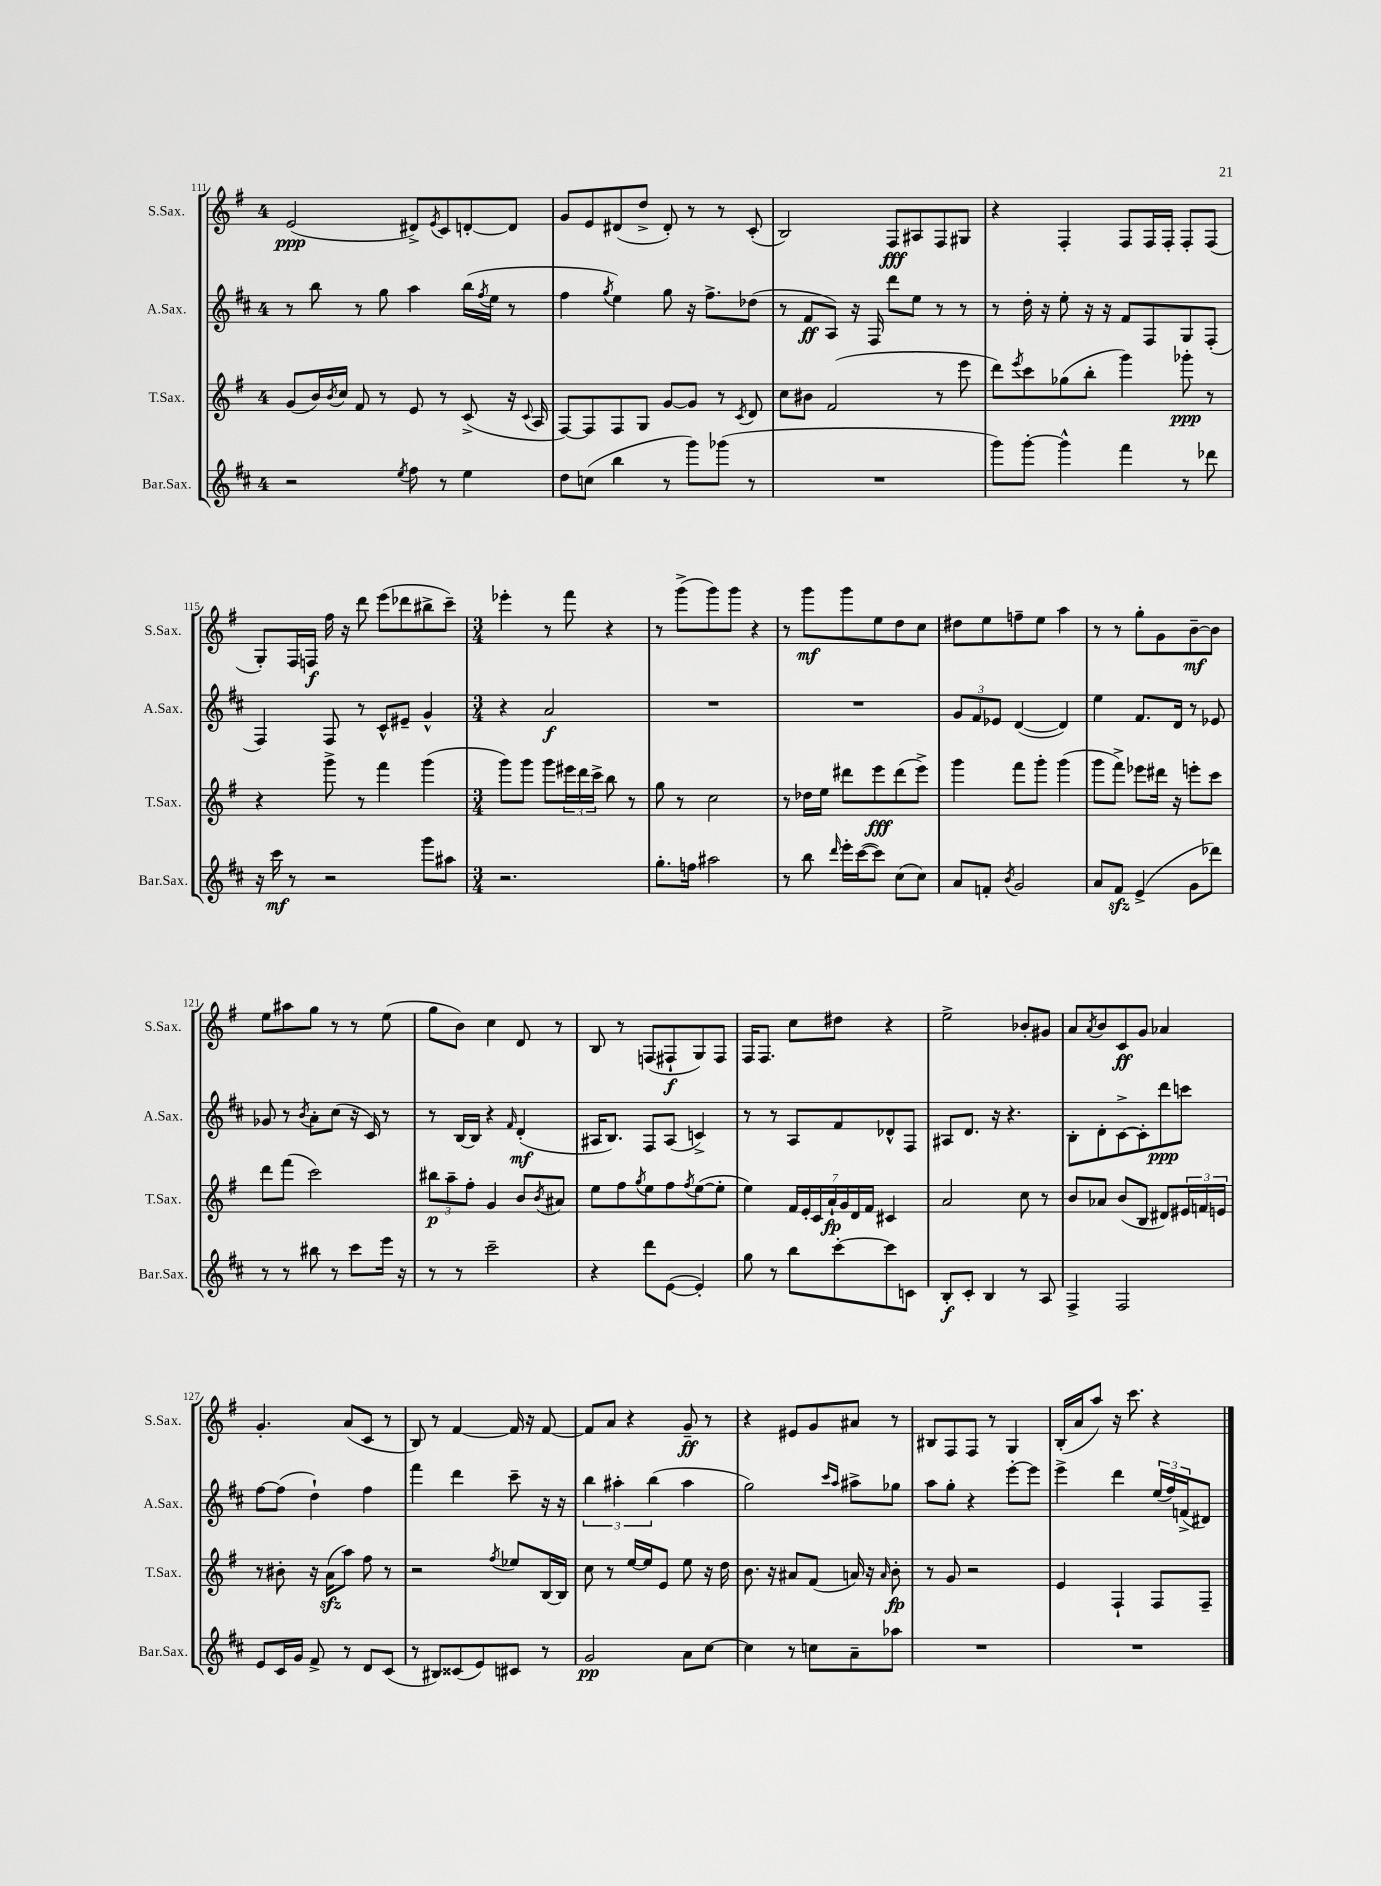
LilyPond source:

<<
\new StaffGroup <<
\new Staff = "s0" \with { instrumentName = "S.Sax." shortInstrumentName = "S.Sax." } {
    \clef treble \key g \major \once \override Staff.TimeSignature.style = #'single-digit \time 4/4
    e'2\ppp( dis'8->) \acciaccatura { e'8 } c'8 d'8~-. d'8 |
    g'8 e'8 dis'8( d''8-> dis'8-.) r8 r8 c'8-.( |
    b2) fis8\fff ais8 fis8 gis8 |
    r4 fis4-. fis8 fis16 fis16-. fis8-. fis8( |
    g8-.) fis16 f16\f fis''16 r16 d'''8 e'''8( des'''8 bis''8-> c'''8--) |
    \numericTimeSignature \time 3/4 ees'''4-. r8 fis'''8 r4 |
    r8 g'''8->( g'''8) g'''8 r4 |
    r8 g'''8\mf g'''8 e''8 d''8 c''8 |
    dis''8 e''8 f''8-- e''8 a''4 |
    r8 r8 g''8-. g'8 b'8~--\mf b'8 |
    e''8 ais''8 g''8 r8 r8 e''8( |
    g''8 b'8) c''4 d'8 r8 |
    b8 r8 f8( fis8-!\f g8) fis8 |
    fis16 fis8. c''8 dis''8 r4 |
    e''2-> bes'8-. gis'8 |
    a'8 \acciaccatura { a'8 } b'8 c'8\ff g'8 aes'4 |
    g'4.-. a'8( c'8 r8 |
    b8) r8 fis'4~ fis'16 r16 fis'8~ |
    fis'8 a'8 r4 g'8--\ff r8 |
    r4 eis'8 g'8 ais'8 r8 |
    bis8 fis8 fis8 r8 g4 |
    b16-.( a'16 a''8) r16 c'''8. r4 \bar "|." |
}
\new Staff = "s1" \with { instrumentName = "A.Sax." shortInstrumentName = "A.Sax." } {
    \clef treble \key d \major \once \override Staff.TimeSignature.style = #'single-digit \time 4/4
    r8 b''8 r8 g''8 a''4 b''16( \acciaccatura { fis''8 } e''16 r8 |
    fis''4 \acciaccatura { g''8 } e''4) g''8 r16 fis''8.-> des''8( |
    r8 fis'8\ff a8) r16 fis16 d'''8 e''8 r8 r8 |
    r8 d''16-. r16 e''8-. r16 r16 fis'8 fis8 g8 fis8-.( |
    fis4) fis8 r8 cis'8-^ eis'8-- g'4-^ |
    \numericTimeSignature \time 3/4 r4 a'2\f |
    R2. |
    R2. |
    \tuplet 3/2 { g'8 fis'8 ees'8 } d'4~( d'4) |
    e''4 fis'8. d'16 r8 ees'8 |
    ges'8 r8 \acciaccatura { b'8 } a'8-. cis''8( r16 cis'16) r8 |
    r8 b16~ b16 r4 \grace { fis'16 } d'4-.\mf( |
    ais16 b8.) fis8 ais8( c'4->) |
    r8 r8 a8 fis'8 des'8-^ fis8 |
    ais8 d'8. r16 r4. |
    b8-. d'8-. cis'8~-> cis'8-. d'''8\ppp c'''8 |
    fis''8~ fis''8( d''4-!) fis''4 |
    fis'''4 d'''4 cis'''8-- r16 r16 |
    \tuplet 3/2 { b''4 ais''4-. b''4( } ais''4 |
    g''2) \grace { cis'''16 a''16 } ais''8-> ges''8 |
    a''8 g''8-. r4 e'''8~-. e'''8 |
    e'''4-> d'''4 \tuplet 3/2 { e''16( fis''16) f'16->( } dis'8) \bar "|." |
}
\new Staff = "s2" \with { instrumentName = "T.Sax." shortInstrumentName = "T.Sax." } {
    \clef treble \key g \major \once \override Staff.TimeSignature.style = #'single-digit \time 4/4
    g'8( b'16) \acciaccatura { b'8 } c''16 fis'8 r8 e'8 r8 c'8->( r16 \appoggiatura { c'8 } a16 |
    fis8~) fis8 fis8 g8 g'8~ g'8 r8 \acciaccatura { c'8 } d'8 |
    c''8 bis'8 fis'2( r8 e'''8 |
    d'''8) \acciaccatura { e'''8 } c'''8 ges''8( b''8-. g'''4) ges'''8-.\ppp r8 |
    r4 g'''8-> r8 fis'''4 g'''4( |
    \numericTimeSignature \time 3/4 g'''8) g'''8 g'''8 \tuplet 3/2 { eis'''16 d'''16 c'''16-> } b''8 r8 |
    g''8 r8 c''2 |
    r8 des''16 e''16 dis'''8 e'''8\fff dis'''8( e'''8->) |
    g'''4 fis'''8 g'''8-. g'''4( |
    g'''8 fis'''8->) ees'''8 dis'''16 r16 e'''8-. c'''8 |
    d'''8 fis'''8( c'''2) |
    \tuplet 3/2 { bis''8\p a''8-- fis''8-. } g'4 b'8 \acciaccatura { b'8 } ais'8 |
    e''8 fis''8 \acciaccatura { g''8 } e''8 fis''8 \acciaccatura { fis''8 } e''8~( e''8-. |
    e''4) \tuplet 7/4 { fis'16 e'16-. c'16 a'16-!\fp g'16 d'16 fis'16 } cis'4 |
    a'2 c''8 r8 |
    b'8 aes'8 b'8( b8 dis'8) \tuplet 3/2 { eis'16 f'16 e'16 } |
    r8 bis'8-. r16 a'16\sfz( a''8) fis''8 r8 |
    r2 \acciaccatura { fis''8 } ees''8 b16~ b16 |
    c''8 r8 e''16~ e''16 e'8 e''8 r16 d''16 |
    b'8. r16 ais'8 fis'8( a'16) r16 \grace { a'16 } b'8-.\fp |
    r8 g'8 r2 |
    e'4 fis4-! fis8 fis8-- \bar "|." |
}
\new Staff = "s3" \with { instrumentName = "Bar.Sax." shortInstrumentName = "Bar.Sax." } {
    \clef treble \key d \major \once \override Staff.TimeSignature.style = #'single-digit \time 4/4
    r2 \acciaccatura { e''8 } fis''8 r8 e''4 |
    d''8 c''8( b''4 r8 g'''8) ges'''8( r8 |
    R1 |
    g'''8) g'''8~-. g'''4-^ fis'''4 r8 des'''8 |
    r16 cis'''16\mf r8 r2 g'''8 ais''8 |
    \numericTimeSignature \time 3/4 r2. |
    g''8.-. f''16 ais''2 |
    r8 b''8 \grace { d'''16 } e'''16-. cis'''16~( cis'''8) cis''8( cis''8) |
    a'8 f'8-. \acciaccatura { b'8 } g'2 |
    a'8 fis'8\sfz e'4->( g'8 des'''8) |
    r8 r8 bis''8 r8 cis'''8 e'''16 r16 |
    r8 r8 cis'''2-- |
    r4 d'''8 e'8~( e'4-.) |
    g''8 r8 b''8 cis'''8~-. cis'''8 c'8 |
    b8-.\f cis'8-. b4 r8 a8 |
    fis4-> fis2 |
    e'8 cis'16 g'16 fis'8-> r8 d'8 cis'8( |
    r8 bis8) cisis'8( e'8) cis'8 r8 |
    g'2\pp a'8 cis''8~ |
    cis''4 r8 c''8 a'8-- aes''8 |
    R2. |
    R2. \bar "|." |
}
>>
>>
\layout { \context { \Score currentBarNumber = #111 } }
